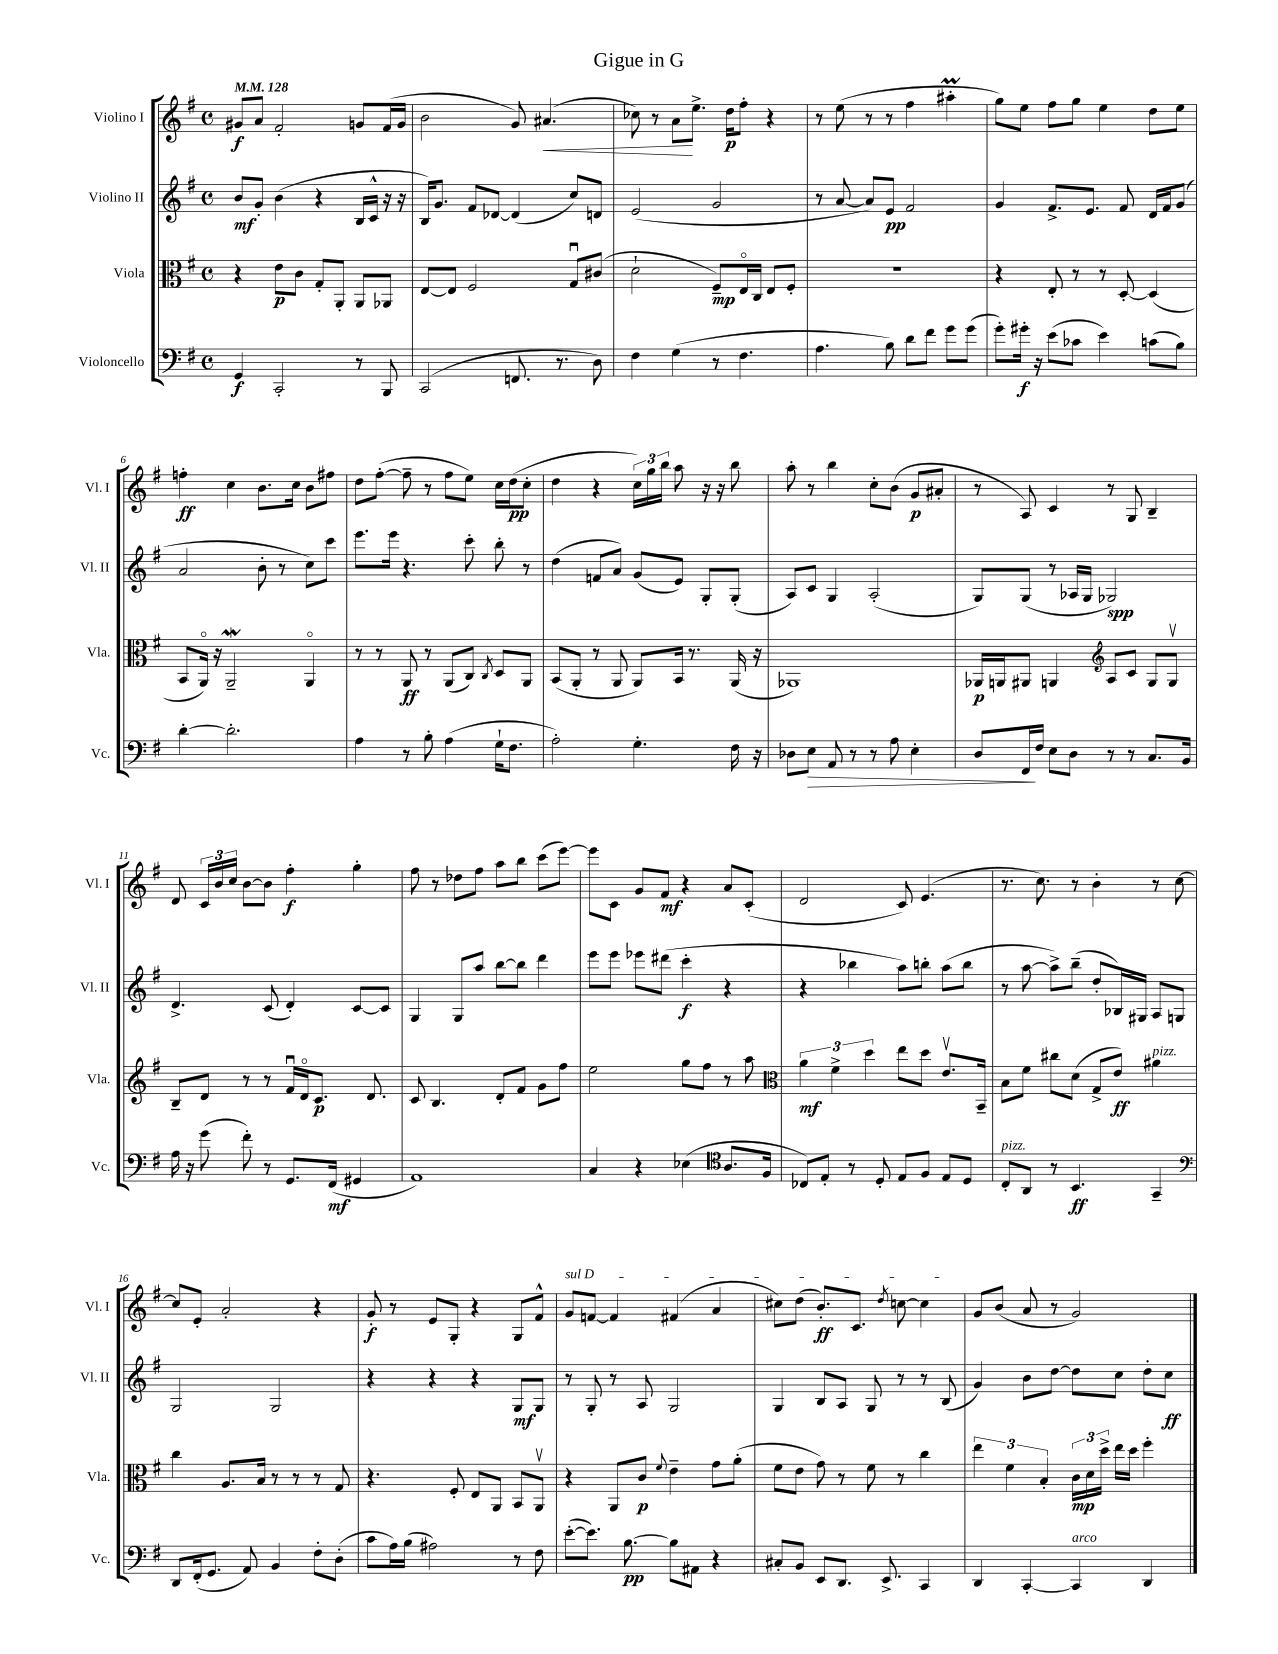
\header { title = "Gigue in G" }
<<
\new StaffGroup <<
\new Staff = "s0" \with { instrumentName = "Violino I" shortInstrumentName = "Vl. I" } {
    \clef treble \key g \major \defaultTimeSignature \time 4/4 \tempo 4 = 128
    \autoBeamOff gis'8[\f a'8] fis'2-. g'8[ fis'16( g'16] |
    b'2 g'8) ais'4.\<( |
    ces''8) r8 a'8[\! e''8.]-> d''16[\p fis''8]-. r4 |
    r8 e''8( r8 r8 fis''4 ais''4-.\prall |
    g''8[) e''8] fis''8[ g''8] e''4 d''8[ e''8] |
    f''4-.\ff c''4 b'8.[ c''16] b'8[ fis''8] |
    d''8[ fis''8]~-.( fis''8-- r8 fis''8[ e''8]) c''16[ d''16\pp( c''8]-. |
    d''4 r4 \tuplet 3/2 { c''16[) g''16 b''16] } a''8 r16 r16 b''8 |
    a''8-. r8 b''4 c''8[-. b'8]( g'8[\p ais'8]-. |
    r8 a8) c'4 r8 g8 b4-- |
    d'8 \tuplet 3/2 { c'16[ b'16 c''16] } b'8[~ b'8] fis''4-.\f g''4-. |
    fis''8 r8 des''8[ fis''8] a''8[ b''8] c'''8[( e'''8]~) |
    e'''8[ c'8] g'8[ fis'8]\mf r4 a'8[ c'8]-.( |
    d'2 c'8) e'4.( |
    r8. c''8.) r8 b'4-. r8 c''8~ |
    c''8[ e'8]-. a'2-. r4 |
    g'8-.\f r8 e'8[ g8]-. r4 g8[ fis'8]-^ |
    \once \override TextSpanner.bound-details.left.text = \markup { \italic "sul D" } g'8[\startTextSpan f'8]~ f'4 fis'4( a'4 |
    cis''8[) d''8]( b'8.[-.\ff) c'8.] \acciaccatura { d''8 } c''8~ c''4\stopTextSpan |
    g'8[ b'8]( a'8 r8 g'2) \bar "|." |
}
\new Staff = "s1" \with { instrumentName = "Violino II" shortInstrumentName = "Vl. II" } {
    \clef treble \key g \major \defaultTimeSignature \time 4/4
    \autoBeamOff b'8[\mf g'8]-. b'4( r4 b16[ c'16]-^ r16 r16 |
    b16[) g'8.] fis'8[ des'8]~ des'4( c''8[) d'8] |
    e'2( g'2 |
    r8 a'8~ a'8[) e'8]\pp fis'2 |
    g'4 fis'8.[-> e'8.] fis'8 d'16[ fis'16 g'8]( |
    a'2 b'8-. r8 c''8[) c'''8] |
    e'''8.[ e'''16] r4. c'''8-. b''8-. r8 |
    d''4( f'8[ a'8]) g'8[( e'8]) g8[-. g8]-.( |
    a8[) c'8] g4 a2-.( |
    g8[) g8]( r8 aes16[ g16] ges2\spp) |
    d'4.-> c'8( d'4-.) c'8[~ c'8] |
    g4 g8[ a''8] b''8[~ b''8] d'''4 |
    e'''8[ e'''8] ees'''8[ dis'''8]( c'''4-.\f r4 |
    r4 bes''4 a''8[) b''8]-. a''8[( b''8] |
    r8 a''8~ a''8[->) b''8]--( d''8[-. bes16) gis16] a8[ g8] |
    g2 g2 |
    r4 r4 r4 g8[\mf g8] |
    r8 g8-. r8 a8 g2 |
    g4 b8[ a8] g8 r8 r8 b8( |
    g'4) b'8[ d''8]~ d''8[ c''8] d''8[-. c''8]\ff \bar "|." |
}
\new Staff = "s2" \with { instrumentName = "Viola" shortInstrumentName = "Vla." } {
    \clef alto \key g \major \defaultTimeSignature \time 4/4
    \autoBeamOff r4 e'8[\p c'8] g8[-. a,8]-. a,8[ aes,8] |
    e8[~ e8] fis2 g8[\downbow cis'8]( |
    d'2-! fis8[--\mp) e16\flageolet c16] e8[ fis8]-. |
    R1 |
    r4 e8-. r8 r8 d8~-. d4( |
    b,8[ a,16]\flageolet) r16 a,2--\mordent a,4\flageolet |
    r8 r8 a,8\ff r8 a,8[( c8]) \acciaccatura { c8 } d8[ a,8] |
    b,8[( a,8]-. r8 a,8 a,8[) b,16] r8. a,16( r16 |
    aes,1) |
    aes,16[\p a,16 ais,8] a,4 \clef treble a8[ c'8] g8[ g8]\upbow |
    b8[-- d'8] r8 r8 fis'16[\downbow d'16\flageolet c'8.]\p d'8. |
    c'8 b4. d'8[-. fis'8] g'8[ fis''8] |
    e''2 g''8[ fis''8] r8 a''8 |
    \clef alto \tuplet 3/2 { a'4\mf fis'4-> d''4 } e''8[ d''8] e'8.[\upbow b,16]-- |
    b8[ fis'8] cis''8[ d'8]( g8[-> e'8]\ff) ais'4^\markup { \italic "pizz." } |
    c''4 a8.[ b16] r8 r8 r8 g8 |
    r4. fis8-. e8[ a,8] b,8[ a,8]\upbow |
    r4 a,8[ c'8]\p \appoggiatura { fis'8 } e'4-- g'8[ a'8]-.( |
    fis'8[ e'8] g'8) r8 fis'8 r8 c''4 |
    \tuplet 3/2 { e''4 fis'4 b4-. } \tuplet 3/2 { c'16[\mp d'16 d''16]-> } e''16[ d''16] fis''4-. \bar "|." |
}
\new Staff = "s3" \with { instrumentName = "Violoncello" shortInstrumentName = "Vc." } {
    \clef bass \key g \major \defaultTimeSignature \time 4/4
    \autoBeamOff g,4\f c,2-. r8 b,,8 |
    c,2( f,8. r8. d8) |
    fis4 g4( r8 fis4. |
    a4. b8) d'8[ fis'8] g'8[ g'8]( |
    g'8[-.) gis'16]-.\f r16 e'8[( ces'8] e'4) c'8[( b8]) |
    d'4~-. d'2.-. |
    a4 r8 b8-. a4( g16[-! fis8.] |
    a2-.) g4.-. fis16 r16 |
    des8[ e8]\> a,8 r8 r8 a8 e4-. |
    d8[ fis,16\! fis16] e8[ d8] r8 r8 c8.[ b,16] |
    a16 r16 g'8( fis'8-.) r8 g,8.[ fis,16]\mf( gis,4 |
    a,1) |
    c4 r4 ees4( \clef tenor a8.[ fis16] |
    ces8[) e8]-. r8 d8-. e8[ fis8] e8[ d8] |
    c8[-.^\markup { \italic "pizz." } a,8] r8 b,4.\ff g,4-- |
    \clef bass d,8[ fis,16-.( g,8.] a,8) b,4 fis8[-. d8]-.( |
    c'8[ a16) b16]( ais2) r8 fis8 |
    e'8[~-.( e'8.]) b8.~\pp b8[ ais,8] r4 |
    cis8[-. b,8] e,8[ d,8.] e,8.-> c,4 |
    d,4 c,4~-. c,4^\markup { \italic "arco" } d,4 \bar "|." |
}
>>
>>
